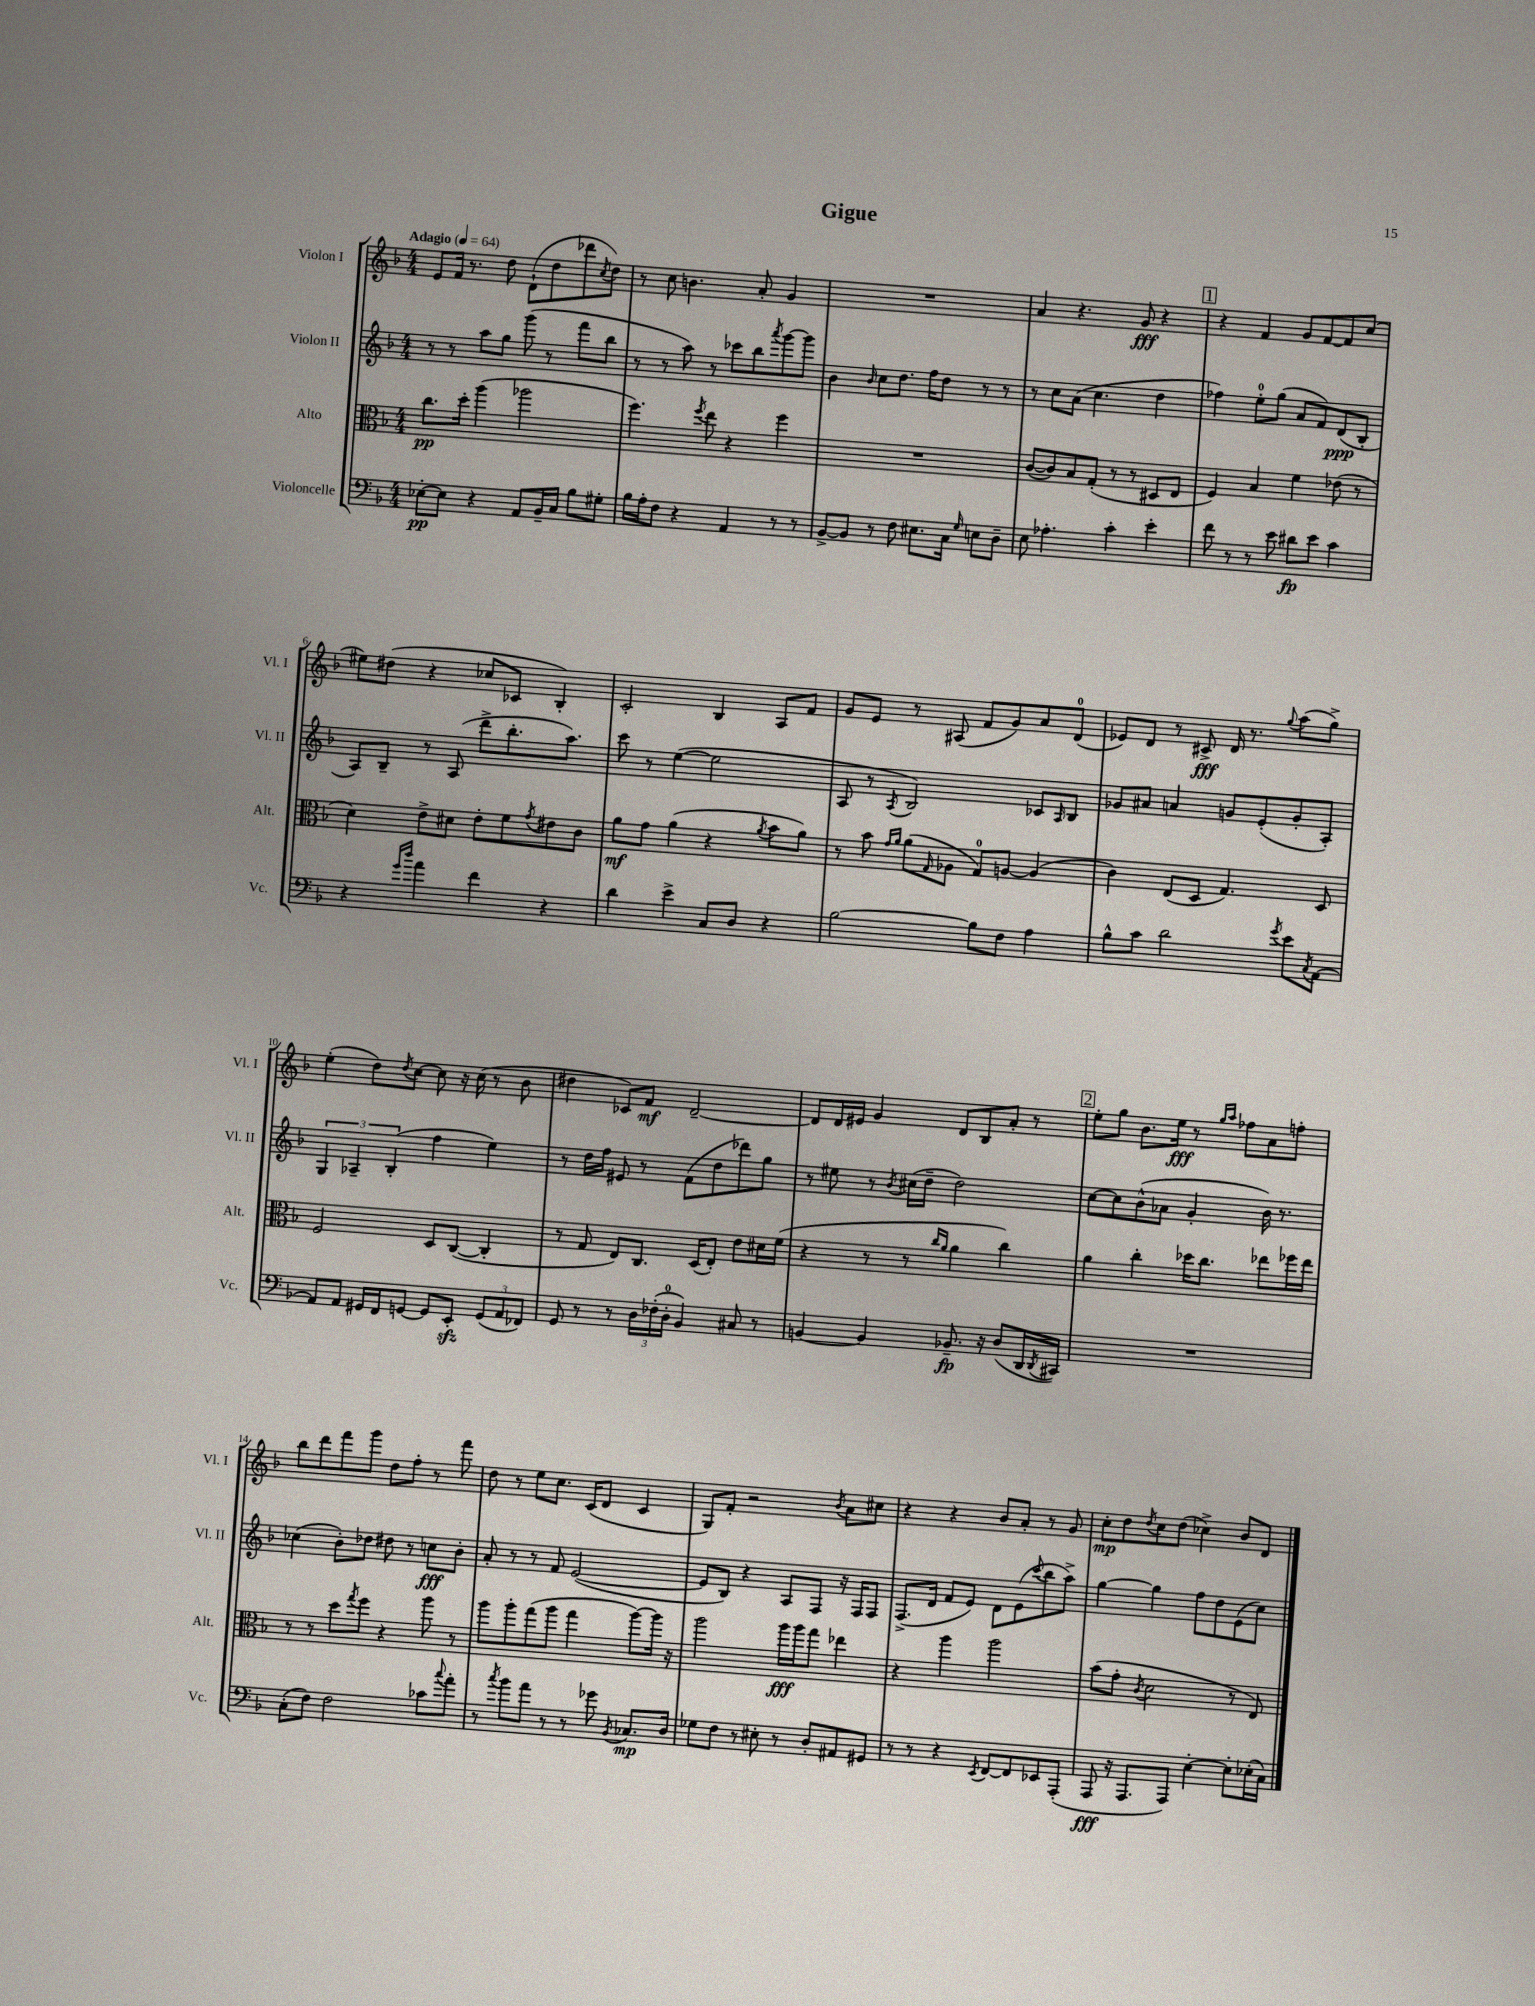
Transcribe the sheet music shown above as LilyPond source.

\header { title = "Gigue" }
<<
\new StaffGroup <<
\new Staff = "s0" \with { instrumentName = "Violon I" shortInstrumentName = "Vl. I" } {
    \clef treble \key f \major \numericTimeSignature \time 4/4 \tempo "Adagio" 4 = 64
    e'8 f'16 r8. d''8 d'8-!( d''8 des'''8 \acciaccatura { c''8 } d''8) |
    r8 c''8 b'4. a'8-. g'4 |
    R1 |
    a'4 r4. g'8\fff r4 |
    \mark \markup { \box "1" } r4 f'4 g'8 f'8~ f'8 c''8( |
    eis''8) dis''8( r4 ces''8 ces'8 bes4-.) |
    c'2-. bes4 a8 f'8 |
    g'8 e'8 r8 ais8( f'8 g'8) a'8 d'8-0( |
    ees'8) d'8 r8 cis'8->\fff d'16 r8. \appoggiatura { g''8 } a''8( g''8->) |
    e''4-.( d''8) \acciaccatura { d''8 } c''8~ c''8 r16 c''16( r8 bes'8 |
    dis''4 ces'8) f'8\mf d'2~-- |
    d'8 d'16 eis'16 g'4 d'8 bes8 a'8-. r8 |
    \mark \markup { \box "2" } e''8-. g''8 bes'8. e''16\fff r8 \grace { g''16 a''16 } fes''8 a'8 f''8-. |
    bes''8 d'''8 f'''8 g'''8 d''8 f''8-. r8 f'''8 |
    d''8 r8 e''8 c''8. c'16( d'8 c'4 |
    g8) f'8-. r2 \acciaccatura { bes'8 } a'8 cis''8 |
    r4 r4 bes'8 a'8-. r8 g'8 |
    c''8-.\mp d''8 \acciaccatura { d''8 } c''8 d''8( ces''4->) bes'8 d'8 \bar "|." |
}
\new Staff = "s1" \with { instrumentName = "Violon II" shortInstrumentName = "Vl. II" } {
    \clef treble \key f \major \numericTimeSignature \time 4/4
    r8 r8 a''8 g''8 g'''8( r8 f'''8 bes''8 |
    r8 r8 a''8) r8 ces'''8 bes''8 \acciaccatura { a'''8 } g'''8~ g'''8 |
    bes'4 \grace { bes'16 } c''8 d''8. f''16 d''8 r8 r8 |
    r8 c''8 a'8( c''4. d''4 |
    \mark \markup { \box "1" } fes''4) e''8-0-. g''8( a'8 f'8) d'8\ppp( bes8-. |
    a8) bes8-- r8 a8( d'''8-> bes''8.-. a''8.) |
    c'''8 r8 e''4~( e''2 |
    a8 r8 \acciaccatura { a8 } bes2) ces'8 \grace { a16 } bes8 |
    ges'8 ais'8 a'4 g'8 e'8-.( g'8-. a8-.) |
    \tuplet 3/2 { g4 aes4-- bes4-.( } f''4 e''4) |
    r8 d''16 f''16 eis'8 r8 f'8( d''8 des'''8) g''8 |
    r8 eis''8 r8 \acciaccatura { bes'8 } cis''16( d''16-- d''2) |
    \mark \markup { \box "2" } c''8~ c''8 bes'8-^( aes'8 g'4-. bes'16) r8. |
    ces''4( bes'8-.) des''8 dis''8 r8 c''8\fff bes'8-. |
    a'8-. r8 r8 f'8 e'2~( |
    e'8 bes8) r4 a8 f8 r16 f16 f8 |
    f8.->( d'16 f'8 e'8) d'8 e'8( \appoggiatura { c'''8 } bes''8 a''8->) |
    g''4~ g''4 f''8 d''8 e'8( c''8) \bar "|." |
}
\new Staff = "s2" \with { instrumentName = "Alto" shortInstrumentName = "Alt." } {
    \clef alto \key f \major \numericTimeSignature \time 4/4
    c''8.\pp d''16-. a''4( aes''2 |
    f''4.) \acciaccatura { f''8 } e''8 r4 f''4 |
    R1 |
    c'8~( c'8) bes8 g8-.( r8 r8 dis8 e8 |
    \mark \markup { \box "1" } f4) bes4 f'4 ees'8( r8 |
    d'4) e'8-> dis'8 e'8-. f'8 \acciaccatura { g'8 } eis'8 c'8 |
    a'8\mf g'8 a'4( r4 \acciaccatura { a'8 } bes'8 a'8) |
    r8 bes'8 \grace { g'16 a'16 } a'8( \grace { g16 } aes8 g8-0) a8~ a4( |
    c'4) e8( d8 g4.) d8 |
    f2 d8 c8~( c4-. |
    r8 g8 e8) c8. d16( e8-.) e'8 dis'16 f'16( |
    r4 r8 r8 \grace { c''16 a'16 } a'4 c''4) |
    \mark \markup { \box "2" } a'4 c''4-. des''16 c''8. ees''8 fes''16 ees''16 |
    r8 r8 d''8 \acciaccatura { g''8 } f''8 r4 a''8 r8 |
    a''8 a''8-. g''8( a''8 g''4 a''8~) a''16 r16 |
    a''2 a''16\fff a''16 g''8 ees''4 |
    r4 a''4 a''2 |
    bes'8( g'8-. \acciaccatura { c'8 } d'2 r8 e8) \bar "|." |
}
\new Staff = "s3" \with { instrumentName = "Violoncelle" shortInstrumentName = "Vc." } {
    \clef bass \key f \major \numericTimeSignature \time 4/4
    ees8~-.\pp ees8 r4 a,8 bes,16-- c16 bes8 gis8-. |
    bes16 a16-. f8 r4 a,4 r8 r8 |
    bes,8~-> bes,8 r8 f8 eis8. c16 \grace { g16 } e8 d8-- |
    e8 aes4.-. c'4-. e'4-. |
    \mark \markup { \box "1" } f'8 r8 r8 e'8 dis'8\fp e'8 c'4 |
    r4 \grace { g'16 d''16 } a'4 f'4 r4 |
    d'4 e'4-> c8 d8 r4 |
    bes2~ bes8 f8 a4 |
    bes8-^ c'8 d'2 \acciaccatura { g'8 } e'8 \acciaccatura { c8 } a,8~ |
    a,8 a,8 gis,16 f,16 g,8~ g,8 e,8-.\sfz \tuplet 3/2 { g,8( a,8 fes,8) } |
    g,8 r8 r8 \tuplet 3/2 { d16 fes16-.( d16-0-. } bes,4) cis8 r8 |
    b,4~ b,4 bes,8.--\fp r16 d8( d,16 \acciaccatura { d,8 } cis,16) |
    \mark \markup { \box "2" } R1 |
    c8-.( f8) f2 ces'8 \appoggiatura { c''8 } a'8-. |
    r8 \acciaccatura { c''8 } bes'8 a'8 r8 r8 ges'8 \acciaccatura { bes,8 } ces8.\mp d16 |
    ges8 f8 r8 eis8-. r8 d8-. ais,8 gis,8 |
    r8 r8 r4 \acciaccatura { e,8 } f,8~ f,8 ees,8 a,,8-.( |
    a,,8\fff r16 a,,8. a,,8) e4~-. e8-. ees16-.( c16) \bar "|." |
}
>>
>>
